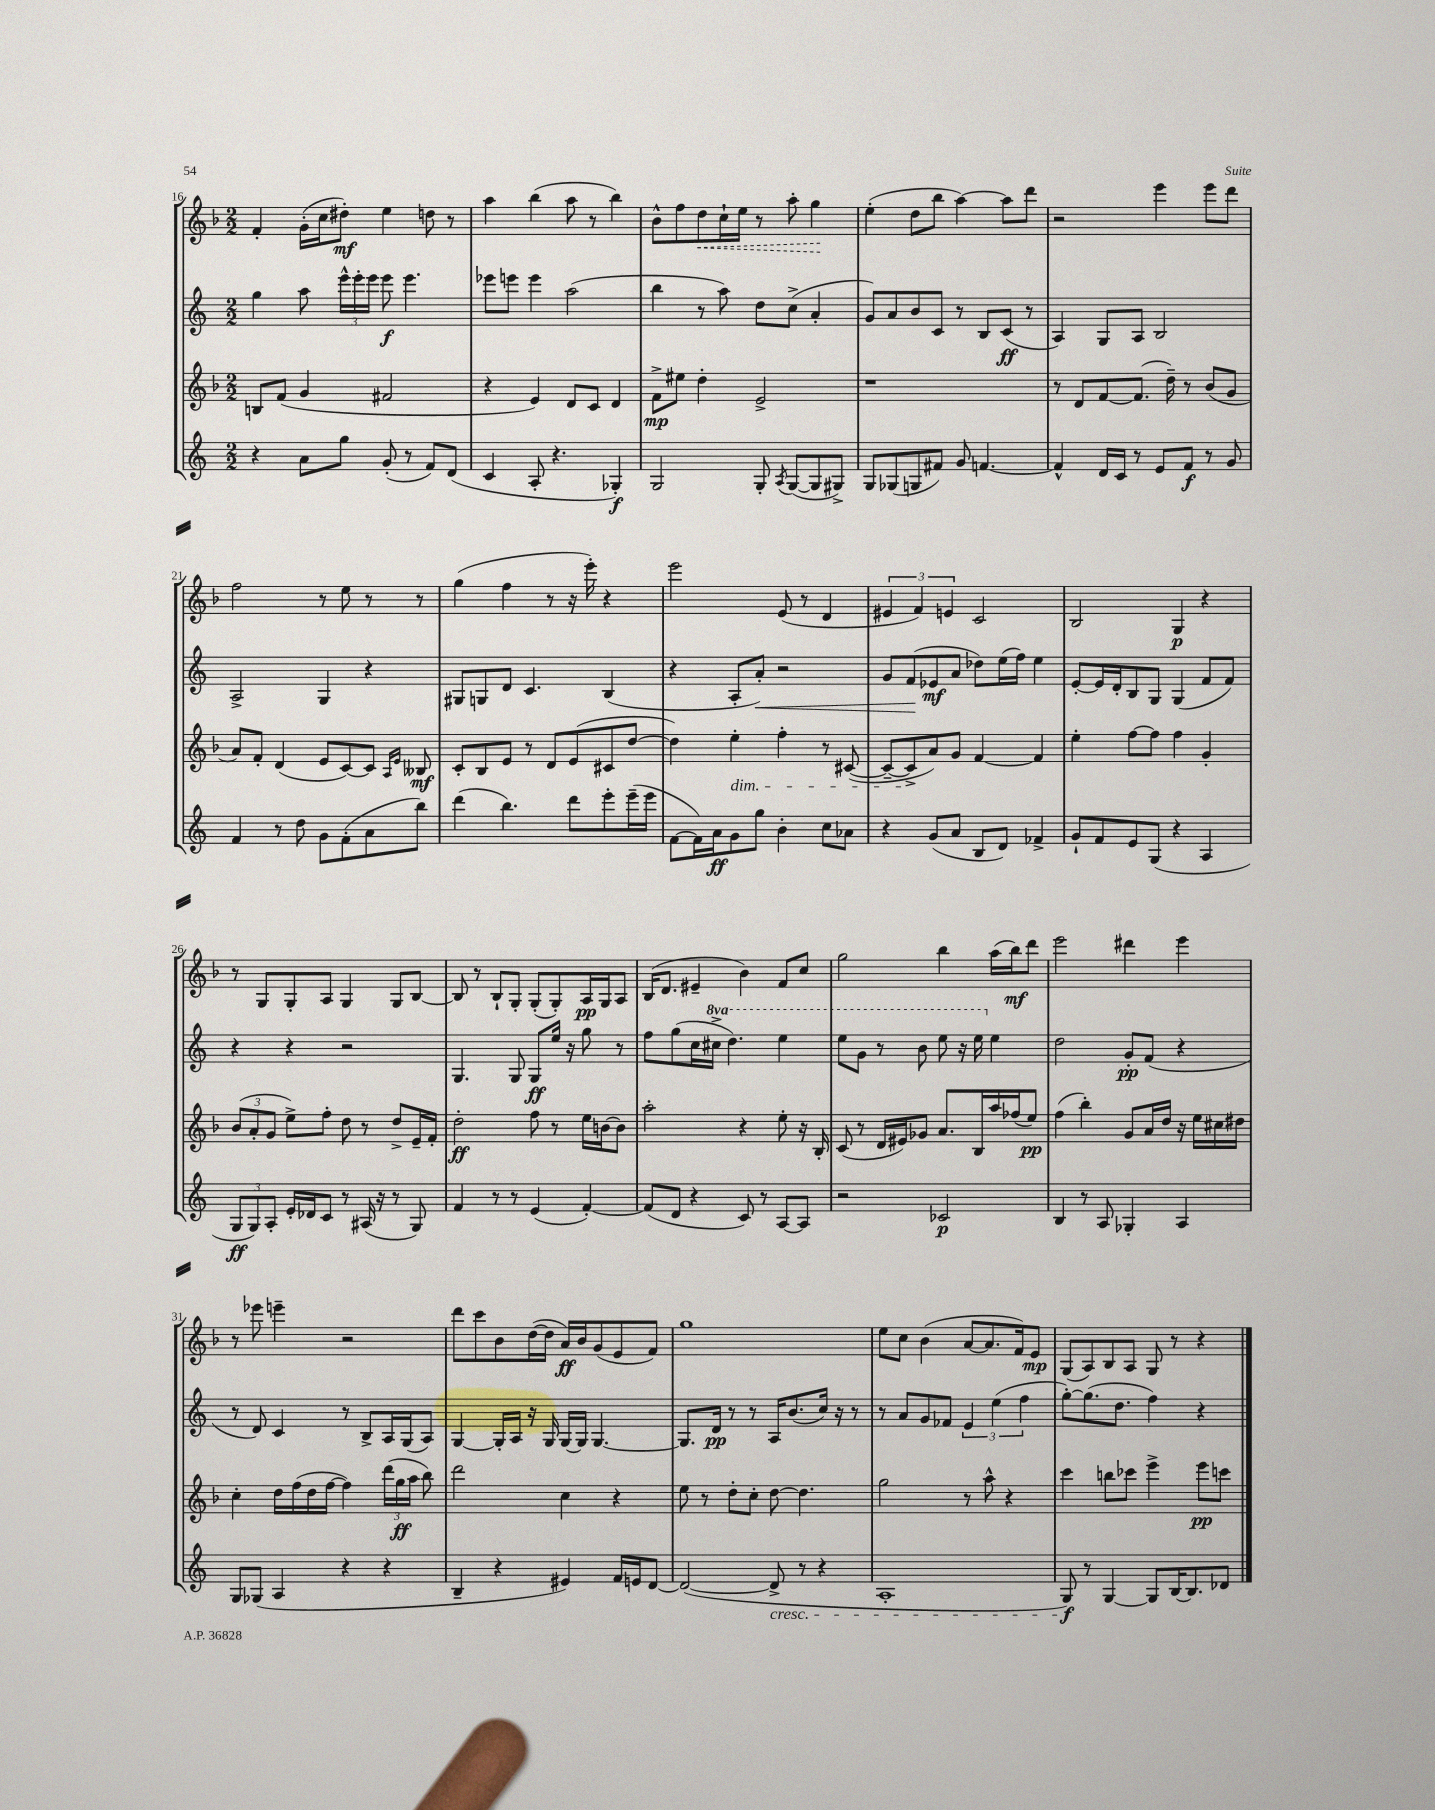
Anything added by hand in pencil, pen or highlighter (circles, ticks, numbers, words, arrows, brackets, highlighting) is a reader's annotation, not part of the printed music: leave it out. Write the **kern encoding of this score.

**kern	**kern	**kern	**kern
*staff4	*staff3	*staff2	*staff1
*clefG2	*clefG2	*clefG2	*clefG2
*k[]	*k[b-]	*k[]	*k[b-]
*M2/2	*M2/2	*M2/2	*M2/2
4r	8B	4gg	4f'
.	(8f	.	.
8a	4g	8aa	(16g'
.	.	.	16cc
8gg	.	24eee^^	8dd#')
.	.	24eee'	.
.	.	24eee	.
(8g'	2f#	8eee	4ee
8r	.	4.eee	.
8f)	.	.	8dd
(8d	.	.	8r
=	=	=	=
4c	4r	8eee-	4aa
.	.	8eee	.
8A'	4e)	4eee	(4bb-
4.r	.	.	.
.	8d	(2aa	8aa
.	8c	.	8r
4G-')	4d	.	4bb-)
=	=	=	=
2G	8f^	4bb	8b-^^
.	8ee#	.	8ff
.	4dd'	8r	8dd
.	.	8aa)	16cc`
.	.	.	16ee
8G'	2e^	8dd	8r
8qA	.	.	.
([8G	.	(8cc^	8aa'
8G]	.	4a'	4gg
8G#^)	.	.	.
=	=	=	=
8G	1r	8g)	(4ee'
(8G-	.	8a	.
8G	.	8b	8dd
8f#)	.	8c	8bb-
8g	.	8r	[4aa)
[4.f	.	8B	.
.	.	(8c	8aa]
.	.	8r	8ddd
=	=	=	=
4f^^]	8r	4A)	2r
.	8d	.	.
16d	[8f	8G	.
16c	.	.	.
8r	(8.f]	8A	.
8e	.	2B	4eee
.	16dd~)	.	.
8f	8r	.	.
8r	(8b-	.	8eee
8g	8g	.	8ddd
=	=	=	=
4f	8a)	2A^	2ff
.	8f'	.	.
8r	(4d	.	.
8dd	.	.	.
8g	8e	4G	8r
(8f'	[8c)	.	8ee
8a	8c]	4r	8r
.	16qqA	.	.
.	16qqe	.	.
8bb)	8B--	.	8r
=	=	=	=
(4ddd	8c'	8G#	(4gg
.	8B-	8G	.
4.bb)	8e	8d	4ff
.	8r	4.c	.
.	8d	.	8r
8ddd	(8e	.	16r
.	.	.	16eee')
8eee'	8c#	(4B	4r
(16eee~	[8dd	.	.
16eee	.	.	.
=	=	=	=
[8f	4dd])	4r	2eee
16f])	.	.	.
16a	.	.	.
8g	4ee'	8A'	.
8gg	.	8a')	.
4b'	4ff'	2r	(8e
.	.	.	8r
8cc	8r	.	4d
8a-	([8c#	.	.
=	=	=	=
4r	8c#~_	8g	6e#
.	8c#^]	(8f	.
.	.	.	6f)
(8g	8a)	8e-	.
.	.	.	6e
8a	8g	8a	.
8B	[4f	8dd-)	2c
8d)	.	(16ee	.
.	.	16ff)	.
4f-^	4f]	4ee	.
=	=	=	=
8g`	4ee'	[8e'	2B-
8f	.	16e]	.
.	.	16d'	.
8e	[8ff	8B	.
(8G	8ff]	8G	.
4r	4ff	(4G	4G
4A	4g'	8f	4r
.	.	8f)	.
=	=	=	=
12G	(12b-	4r	8r
12G)	12a'	.	.
.	.	.	8G
12A'	12g	.	.
16e'	8ee^)	4r	8G'
16d-	.	.	.
8c	8ff'	.	8A
8r	8dd	2r	4G
(16A#	8r	.	.
16r	.	.	.
8r	8dd^	.	8G
8G)	16e~	.	[8B-
.	16f'	.	.
=	=	=	=
4f	2dd'	4.G	8B-]
.	.	.	8r
8r	.	.	8B-`
8r	.	8G	8G'
(4e	8ff	8G	(8G'
.	8r	16ee	8G')
.	.	16r	.
[4f')	16ee	8gg	16A
.	[16b	.	16G
.	8b]	8r	8A
=	=	=	=
(8f]	2aa'	8ff	(16B-
.	.	.	8.d
8d	.	(8gg	.
4r	.	16cc	4e#~
.	.	16ccc#^	.
.	.	4.ddd)	.
8c)	4r	.	4b-)
8r	.	.	.
[8A	8ee'	4eee	8f
8A]	16r	.	8cc
.	16B-'	.	.
=	=	=	=
2r	(8c	8eee	2gg
.	8r	8gg	.
.	16d	8r	.
.	16e#)	.	.
.	8g-	8bb	.
2c-	8.a	8eee	4bb-
.	.	16r	.
.	16B-	16eee	.
.	16aa	4ee	(16aa
.	(16ff-	.	16bb-)
.	8ee)	.	8ddd
=	=	=	=
4B	(4ff	2dd	2eee
8r	4bb-')	.	.
8A	.	.	.
4G-'	8g	8g'	4ddd#
.	16a	(8f	.
.	16dd	.	.
4A	16r	4r	4eee
.	16ee	.	.
.	16cc#	.	.
.	16dd#	.	.
=	=	=	=
8G	4cc'	8r	8r
(8G-	.	8d)	8eee-
4A	16dd	4c	4eee~
.	(16ff	.	.
.	16dd	.	.
.	[16ff	.	.
4r	4ff])	8r	2r
.	.	8B^	.
4r	(24ddd	16A	.
.	24gg	.	.
.	.	(16G	.
.	24aa	.	.
.	8bb-)	8A)	.
=	=	=	=
4B~	2ddd	[4G	8ddd
.	.	.	8ccc
4r	.	16G']	8b-
.	.	16A	.
.	.	16r	([16dd
.	.	16G	16dd]
4e#)	4cc	[16G	16a)
.	.	16G]	16b-
.	.	[4.G	(8g
16f	4r	.	8e
16e	.	.	.
[8d	.	.	8f)
=	=	=	=
(2d_	8ee	8.G]	1gg
.	8r	.	.
.	.	16d	.
.	8dd'	8r	.
.	8cc'	8r	.
8d^]	[8dd	16A	.
.	.	(8.b	.
8r	4.dd]	.	.
4r	.	16cc)	.
.	.	16r	.
.	.	8r	.
=	=	=	=
1A'	2gg	8r	8ee
.	.	8a	8cc
.	.	8g	(4b-
.	.	8f-	.
.	8r	6e	[8a
.	8aa^^	.	8.a]
.	.	(6ee	.
.	4r	.	.
.	.	.	16f)
.	.	6ff	.
.	.	.	8e
=	=	=	=
8G)	4ccc	[8gg')	(8G
8r	.	(8.gg]	8A)
[4G	8bb	.	8B-
.	.	8.dd	.
.	8ccc-	.	8A
8G]	4eee^	4ff)	8G
[16B	.	.	8r
8.B]	.	.	.
.	8eee	4r	4r
8d-	8ccc	.	.
==	==	==	==
*-	*-	*-	*-
